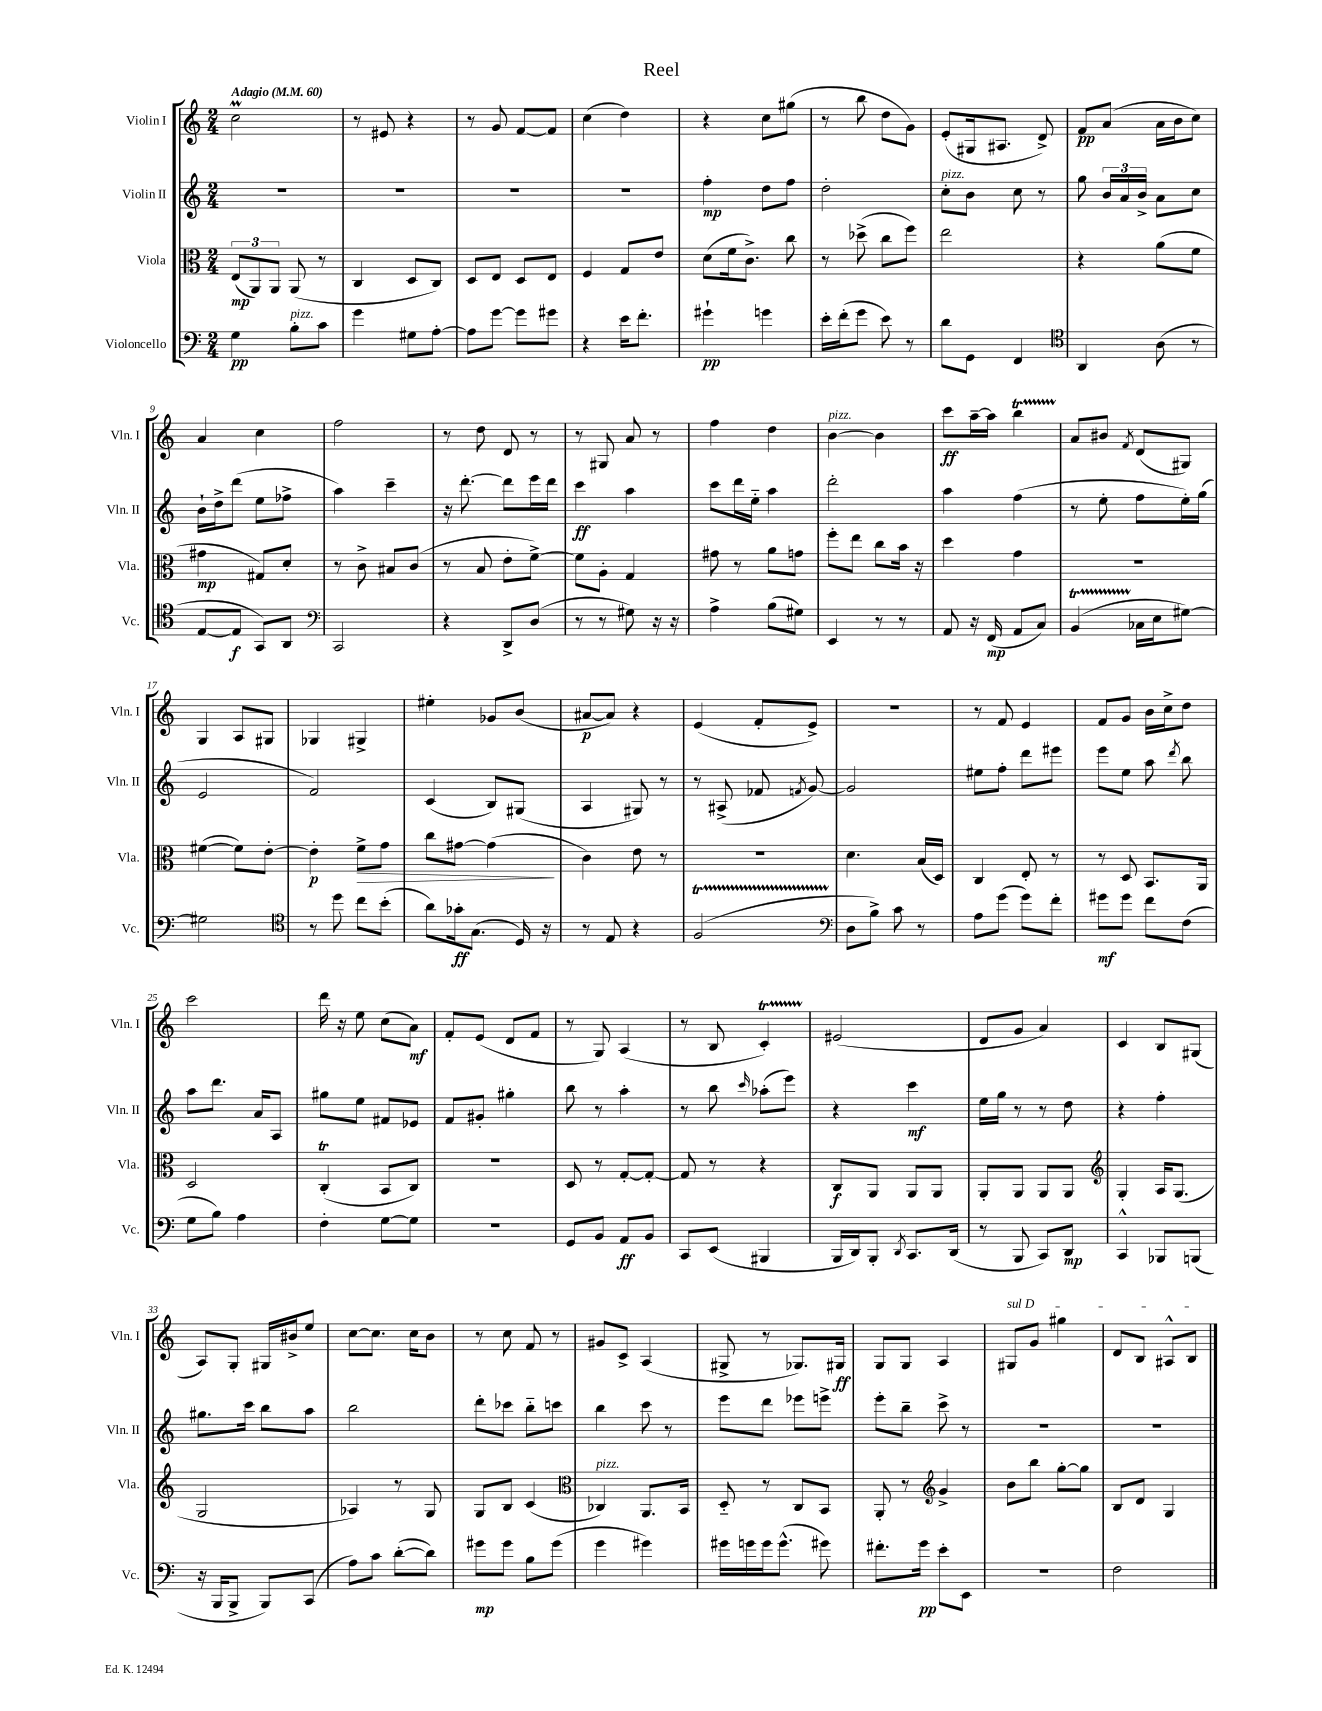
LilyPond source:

\header { title = "Reel" }
<<
\new StaffGroup <<
\new Staff = "s0" \with { instrumentName = "Violin I" shortInstrumentName = "Vln. I" } {
    \clef treble \key c \major \numericTimeSignature \time 2/4 \tempo "Adagio" 4 = 60
    \autoBeamOff c''2\prall |
    r8 eis'8 r4 |
    r8 g'8 f'8[~ f'8] |
    c''4( d''4) |
    r4 c''8[ gis''8]( |
    r8 b''8 d''8[ g'8]) |
    e'8[-.( gis16 ais8.] d'8->) |
    f'8[\pp a'8]( a'16[ b'16 c''8]) |
    a'4 c''4 |
    f''2 |
    r8 d''8 d'8 r8 |
    r8 gis8 a'8 r8 |
    f''4 d''4 |
    b'4~^\markup { \italic "pizz." } b'4 |
    c'''8[\ff a''16~-- a''16] b''4\startTrillSpan |
    a'8[\stopTrillSpan bis'8] \acciaccatura { f'8 } d'8[( gis8]) |
    g4 a8[ gis8] |
    ges4 gis4-> |
    eis''4-. ges'8[ b'8]( |
    ais'8[~\p ais'8]) r4 |
    e'4( f'8[-. e'8]->) |
    r2 |
    r8 f'8 e'4 |
    f'8[ g'8] b'16[ c''16-> d''8] |
    c'''2 |
    d'''16 r16 e''8 c''8[( a'8]\mf) |
    f'8[-. e'8]( d'8[ f'8] |
    r8 g8) a4( |
    r8 b8 c'4-.\startTrillSpan) |
    eis'2\stopTrillSpan( |
    d'8[ g'8] a'4) |
    c'4 b8[ gis8]( |
    a8[) g8]-. gis16[ bis'16-> e''8] |
    c''8[~ c''8.] c''16[ b'8] |
    r8 c''8 f'8 r8 |
    gis'8[ c'8]-> a4( |
    gis8-> r8 ges8.[) gis16]\ff |
    g8[ g8] a4 |
    \once \override TextSpanner.bound-details.left.text = \markup { \italic "sul D" } gis8[\startTextSpan g'8] gis''4 |
    d'8[ b8] ais8[-^ b8]\stopTextSpan \bar "|." |
}
\new Staff = "s1" \with { instrumentName = "Violin II" shortInstrumentName = "Vln. II" } {
    \clef treble \key c \major \numericTimeSignature \time 2/4
    \autoBeamOff R2 |
    R2 |
    R2 |
    R2 |
    f''4-.\mp d''8[ f''8] |
    d''2-. |
    c''8[-.^\markup { \italic "pizz." } b'8] c''8 r8 |
    g''8 \tuplet 3/2 { b'16[ a'16 b'16]-> } a'8[ c''8] |
    b'16[-! d''16-> d'''8]( e''8[ fes''8]-> |
    a''4) c'''4-- |
    r16 d'''8.~-. d'''8[ e'''16 d'''16] |
    c'''4\ff a''4 |
    c'''8[ d'''16 e''16]-_ a''4 |
    d'''2-. |
    a''4 f''4( |
    r8 e''8-. f''8[ e''16-.) g''16]( |
    e'2 |
    f'2) |
    c'4( b8[) gis8]( |
    a4 gis8) r8 |
    r8 ais8->( fes'8 \acciaccatura { f'8 } g'8~) |
    g'2 |
    eis''8[ f''8]-. d'''8[ eis'''8] |
    e'''8[ e''8] a''8 \acciaccatura { d'''8 } b''8 |
    a''8[ d'''8.] a'16[ a8] |
    gis''8[ e''8] fis'8[ ees'8] |
    f'8[ gis'8]-. gis''4-. |
    b''8 r8 a''4-. |
    r8 b''8 \grace { c'''16 } aes''8[-.( e'''8]) |
    r4 c'''4\mf |
    e''16[ g''16] r8 r8 d''8 |
    r4 f''4-. |
    gis''8.[ c'''16] b''8[ a''8] |
    b''2 |
    d'''8[-. ces'''8] b''8[-_ c'''8] |
    b''4 c'''8 r8 |
    e'''8[ d'''8] ees'''8[ e'''8]-> |
    e'''8[-. b''8]-- c'''8-> r8 |
    r2 |
    r2 \bar "|." |
}
\new Staff = "s2" \with { instrumentName = "Viola" shortInstrumentName = "Vla." } {
    \clef alto \key c \major \numericTimeSignature \time 2/4
    \autoBeamOff \tuplet 3/2 { e8[\mp( a,8) a,8] } a,8( r8 |
    c4 d8[ c8]) |
    d8[ e8] d8[ e8] |
    f4 g8[ e'8] |
    d'8[( f'16 c'8.]->) c''8 |
    r8 des''8->( c''8[ f''8]) |
    e''2 |
    r4 a'8[( f'8] |
    gis'4\mp gis8[) d'8]-. |
    r8 c'8-> bis8[ c'8]( |
    r8 b8 e'8[-. f'8]~->) |
    f'8[ a8]-. g4 |
    gis'8 r8 a'8[ g'8] |
    f''8[-. e''8] c''8[ b'16] r16 |
    d''4 g'4 |
    R2 |
    fis'4~( fis'8[) e'8]~-. |
    e'4-.\p f'8[->\> g'8] |
    c''8[ gis'8]~ gis'4\!( |
    c'4) e'8 r8 |
    r2 |
    d'4. b16[( d16]) |
    c4 e8-. r8 |
    r8 d8 b,8.[ a,16] |
    d2 |
    c4-.\trill( b,8[ c8]) |
    R2 |
    d8 r8 g8[~-. g8]~-. |
    g8 r8 r4 |
    c8[\f a,8] a,8[ a,8] |
    a,8[-. a,8] a,8[ a,8] |
    \clef treble g4-. a16[ g8.]( |
    g2 |
    aes4) r8 g8 |
    g8[ b8] c'4( |
    \clef alto ces4^\markup { \italic "pizz." }) a,8.[ b,16] |
    d8-_ r8 c8[ b,8] |
    a,8-. r8 \clef treble g'4-> |
    b'8[ b''8] g''8[~-. g''8] |
    b8[ d'8] g4 \bar "|." |
}
\new Staff = "s3" \with { instrumentName = "Violoncello" shortInstrumentName = "Vc." } {
    \clef bass \key c \major \numericTimeSignature \time 2/4
    \autoBeamOff g4\pp b8[-.^\markup { \italic "pizz." } c'8] |
    g'4 gis8[ a8]~-. |
    a8[ g'8]~ g'8[ gis'8] |
    r4 e'16[ f'8.]-. |
    gis'4-!\pp g'4 |
    e'16[-. f'16-.( g'8] e'8) r8 |
    d'8[ g,8] f,4 |
    \clef tenor a,4 a8( r8 |
    e8[~ e8]\f g,8[) a,8] |
    \clef bass c,2 |
    r4 d,8[-> d8]( |
    r8 r8 gis8) r16 r16 |
    a4-> b8[( gis8]) |
    e,4 r8 r8 |
    a,8 r16 f,16\mp( a,8[ c8]) |
    b,4\startTrillSpan( ces16[\stopTrillSpan e16 gis8]~) |
    gis2 |
    \clef tenor r8 d''8 c''8[ b'8]-.( |
    a'8[) ges'16-.\ff g8.]( d16) r16 |
    r8 e8 r4 |
    f2\startTrillSpan( |
    \clef bass d8[\stopTrillSpan b8]->) c'8 r8 |
    a8[ g'8]( g'8[) f'8]-. |
    gis'8[\mf gis'8] f'8[ f8]( |
    g8[ b8]) a4 |
    f4-. g8[~ g8] |
    r2 |
    g,8[ b,8] a,8[\ff b,8] |
    c,8[ e,8]( bis,,4 |
    b,,16[ d,16) b,,8]-. \acciaccatura { d,8 } c,8.[ d,16]( |
    r8 b,,8 c,8[) d,8]\mp |
    c,4-^ bes,,8[ b,,8]( |
    r16 b,,16[ b,,8]-> b,,8[) c,8]( |
    a8[) c'8] d'8[~-.( d'8]) |
    gis'8[\mp gis'8] b8[ gis'8]( |
    g'4 gis'4) |
    gis'16[ g'16 g'16 g'8.]-^( gis'8) |
    fis'8.[-. g'16]\pp e'8[-. e,8] |
    R2 |
    f2 \bar "|." |
}
>>
>>
